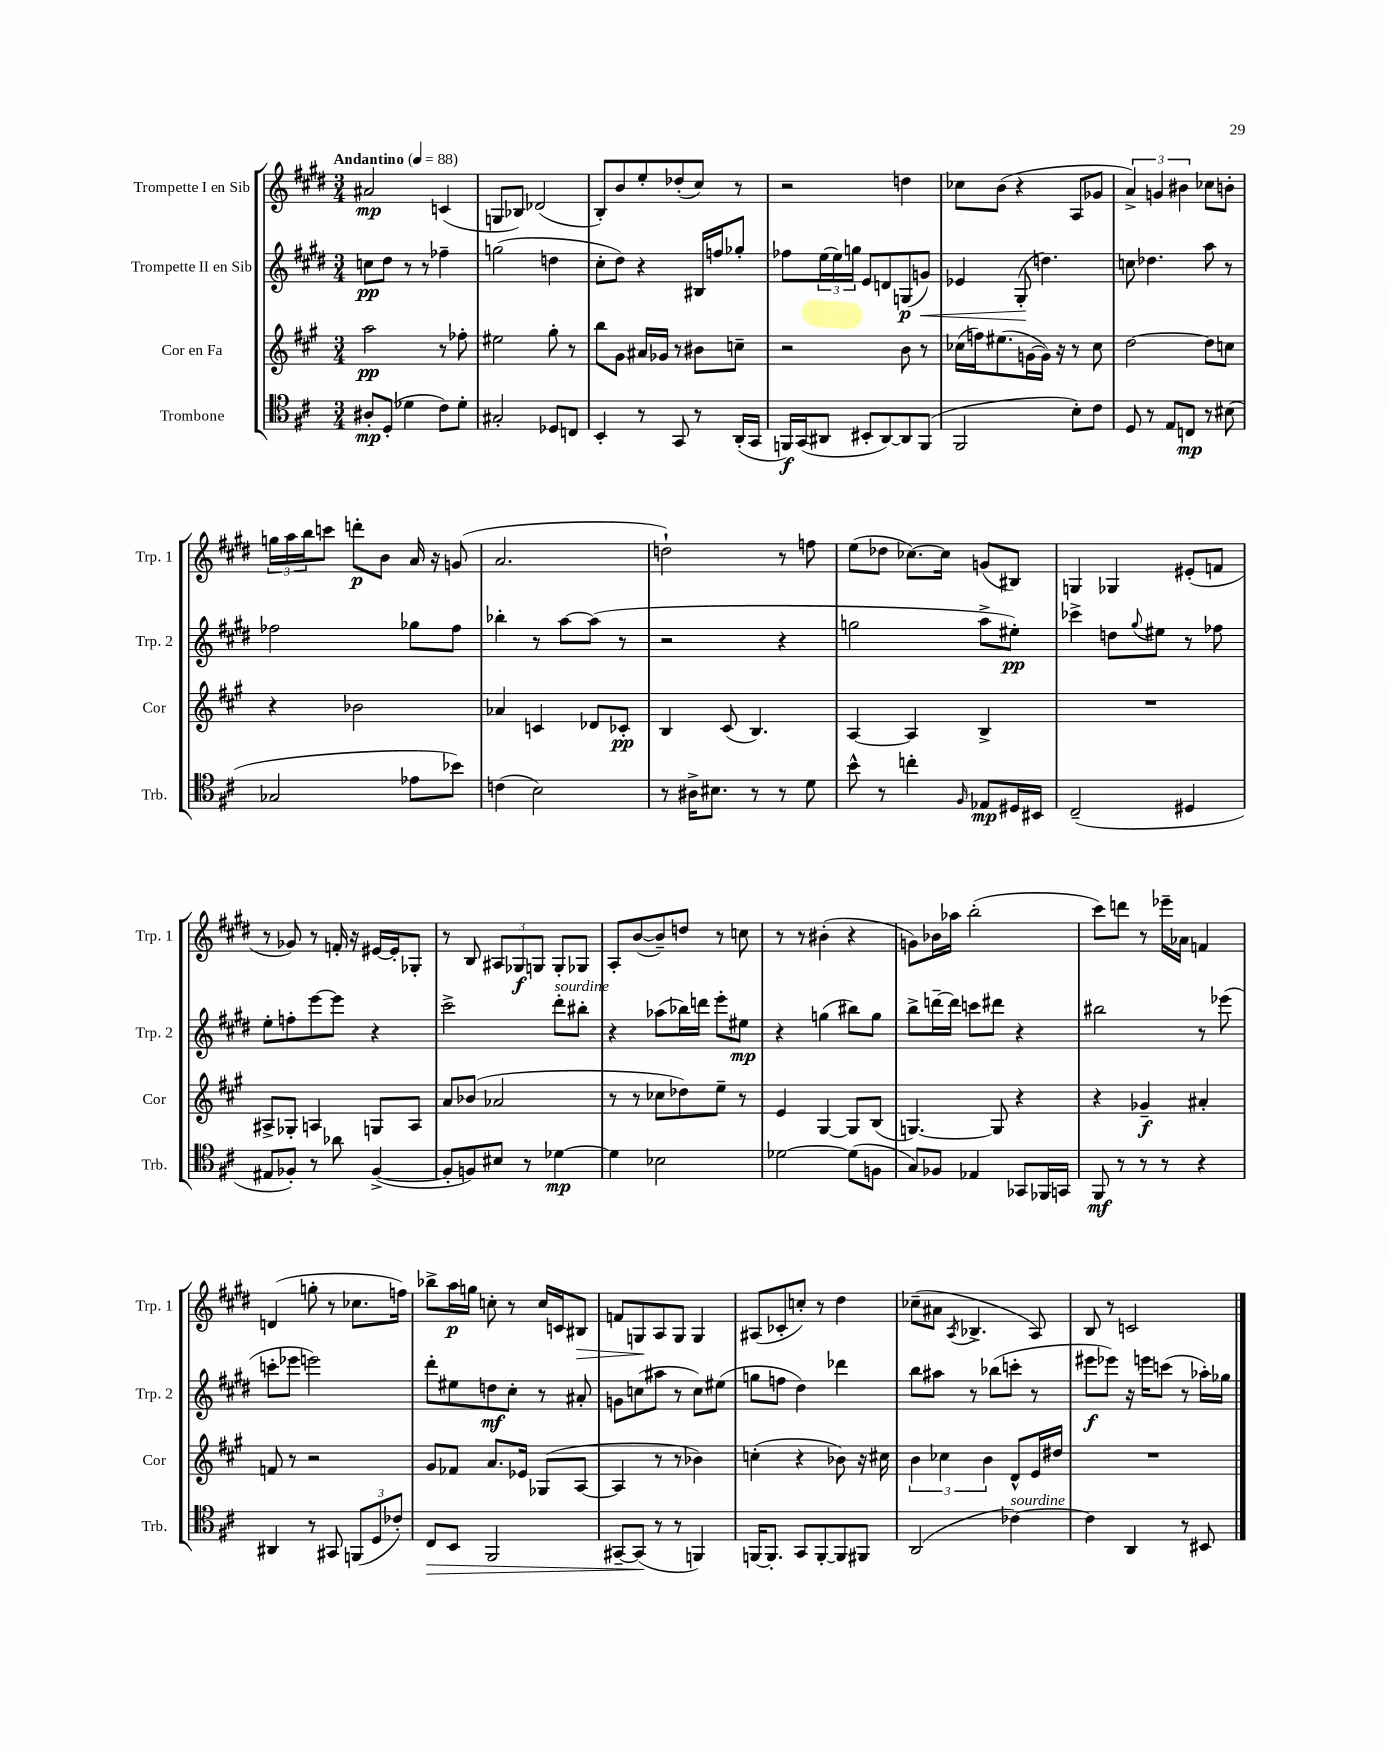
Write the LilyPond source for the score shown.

<<
\new StaffGroup <<
\new Staff = "s0" \with { instrumentName = "Trompette I en Sib" shortInstrumentName = "Trp. 1" } {
    \clef treble \key e \major \numericTimeSignature \time 3/4 \tempo "Andantino" 4 = 88
    ais'2\mp c'4( |
    g8 bes8) des'2( |
    b8-.) b'8 e''8-. des''8-.( cis''8) r8 |
    r2 d''4 |
    ces''8 b'8( r4 a8 ges'8 |
    \tuplet 3/2 { a'4->) g'4 bis'4 } ces''8 b'8-. |
    \tuplet 3/2 { g''16 a''16 b''16 } c'''8 d'''8-.\p b'8 a'16 r16 g'8( |
    a'2. |
    d''2-!) r8 f''8 |
    e''8( des''8 ces''8.~) ces''16 g'8( bis8) |
    g4 ges4 eis'8-.( f'8 |
    r8 ges'8) r8 f'16-. r16 eis'16~ eis'16-. ges8-. |
    r8 b8 \tuplet 3/2 { ais8 ges8\f g8 } g8-. ges8 |
    a8-. b'8~( b'8--) d''8 r8 c''8 |
    r8 r8 bis'4-.( r4 |
    g'8) bes'16 aes''16 b''2-.( |
    cis'''8) d'''8 r8 ees'''16-- aes'16 f'4 |
    d'4( g''8-. r8 ces''8. f''16) |
    bes''8-> a''16\p g''16 c''8-. r8 c''16 c'16 bis8\> |
    f'8 g8\! a8 g8 g4 |
    ais8( ces'8-. c''8-.) r8 dis''4 |
    ces''8--( ais'8 \acciaccatura { a8 } bes4.-> a8) |
    b8 r8 c'2 \bar "|." |
}
\new Staff = "s1" \with { instrumentName = "Trompette II en Sib" shortInstrumentName = "Trp. 2" } {
    \clef treble \key e \major \numericTimeSignature \time 3/4
    c''8\pp dis''8 r8 r8 fes''4-- |
    g''2( d''4 |
    cis''8-. dis''8) r4 bis16 f''16 ges''8-. |
    fes''8 \tuplet 3/2 { e''16( e''16) g''16 } e'8 d'8 g8\p( g'8\<) |
    ees'4 gis8-.\!( d''4.) |
    c''8 des''4. a''8 r8 |
    fes''2 ges''8 fes''8 |
    bes''4-. r8 a''8~ a''8( r8 |
    r2 r4 |
    g''2 a''8-> eis''8-.\pp) |
    ces'''4-> d''8 \appoggiatura { gis''8 } eis''8 r8 fes''8 |
    e''8-. f''8-. e'''8~ e'''8 r4 |
    cis'''2-> dis'''8-.^\markup { \italic "sourdine" } bis''8-. |
    r4 aes''8( bes''16) d'''16 e'''8-. eis''8\mp |
    r4 g''4( bis''8) g''8 |
    b''8-> d'''16~-- d'''16 c'''8 dis'''8 r4 |
    bis''2 r8 ees'''8( |
    c'''8-. ees'''8 e'''2) |
    dis'''8-. eis''8 d''8\mf cis''8-. r8 ais'8-. |
    g'8 c''8( ais''8 r8 c''8) eis''8( |
    g''8 f''8 dis''4) des'''4 |
    b''8 ais''8 r8 bes''8( c'''8-. r8 |
    eis'''8\f ees'''8) r16 e'''16 c'''8( r8 aes''16-.) ges''16 \bar "|." |
}
\new Staff = "s2" \with { instrumentName = "Cor en Fa" shortInstrumentName = "Cor" } {
    \clef treble \key a \major \numericTimeSignature \time 3/4
    a''2\pp r8 fes''8-. |
    eis''2 gis''8-. r8 |
    b''8 gis'8 ais'16 ges'16 r8 bis'8 c''8-- |
    r2 b'8 r8 |
    ces''16( f''16) eis''8.( g'16~ g'16) r16 r8 ces''8 |
    d''2~ d''8 c''8 |
    r4 bes'2 |
    aes'4 c'4 des'8 ces'8-.\pp |
    b4 cis'8( b4.) |
    a4~ a4 b4-> |
    R2. |
    ais8-> ges8-. a4 g8 a8 |
    a'8 bes'8( aes'2 |
    r8 r8 ces''8 des''8) e''8-- r8 |
    e'4 gis4~ gis8 b8( |
    g4.~) g8 r4 |
    r4 ges'4--\f ais'4-. |
    f'8 r8 r2 |
    gis'8 fes'8 a'8. ees'16 ges8( a8~ |
    a4 r8 r8 bes'4) |
    c''4-.( r4 bes'8) r16 cis''16 |
    \tuplet 3/2 { b'4 ces''4 b'4 } d'8-^ e'16 dis''16 |
    R2. \bar "|." |
}
\new Staff = "s3" \with { instrumentName = "Trombone" shortInstrumentName = "Trb." } {
    \clef tenor \key d \major \numericTimeSignature \time 3/4
    ais8-.\mp d8-.( des'4 cis'8) des'8-. |
    gis2-. des8 c8 |
    b,4-. r8 g,8 r8 a,16-.( g,16 |
    f,16\f) g,16( ais,8 bis,8-. ais,8~) ais,8 f,8( |
    fis,2 b8-.) cis'8 |
    d8 r8 e8 c8\mp r8 bis8( |
    ges2 ees'8 bes'8) |
    c'4( b2) |
    r8 ais16-> bis8. r8 r8 d'8 |
    b'8-^ r8 c''4-. \grace { fis16 } ees8\mp dis16 bis,16 |
    cis2--( dis4 |
    eis8 fes8-.) r8 aes'8 fes4~->( |
    fes8-. f8) bis8 r8 des'4~\mp |
    des'4 bes2 |
    des'2~ des'8( f8 |
    g8) fes8 ees4 ges,8 fes,16 g,16 |
    fis,8\mf r8 r8 r8 r4 |
    ais,4 r8 gis,8 \tuplet 3/2 { f,8( d8 ces'8-.) } |
    cis8\> b,8 fis,2 |
    gis,8~-- gis,8\!( r8 r8 f,4) |
    f,16~ f,8.-. g,8 f,8~-. f,8 fis,8 |
    a,2( ces'4~^\markup { \italic "sourdine" }) |
    ces'4 a,4 r8 bis,8 \bar "|." |
}
>>
>>
\layout { \context { \Score \remove "Bar_number_engraver" } }
